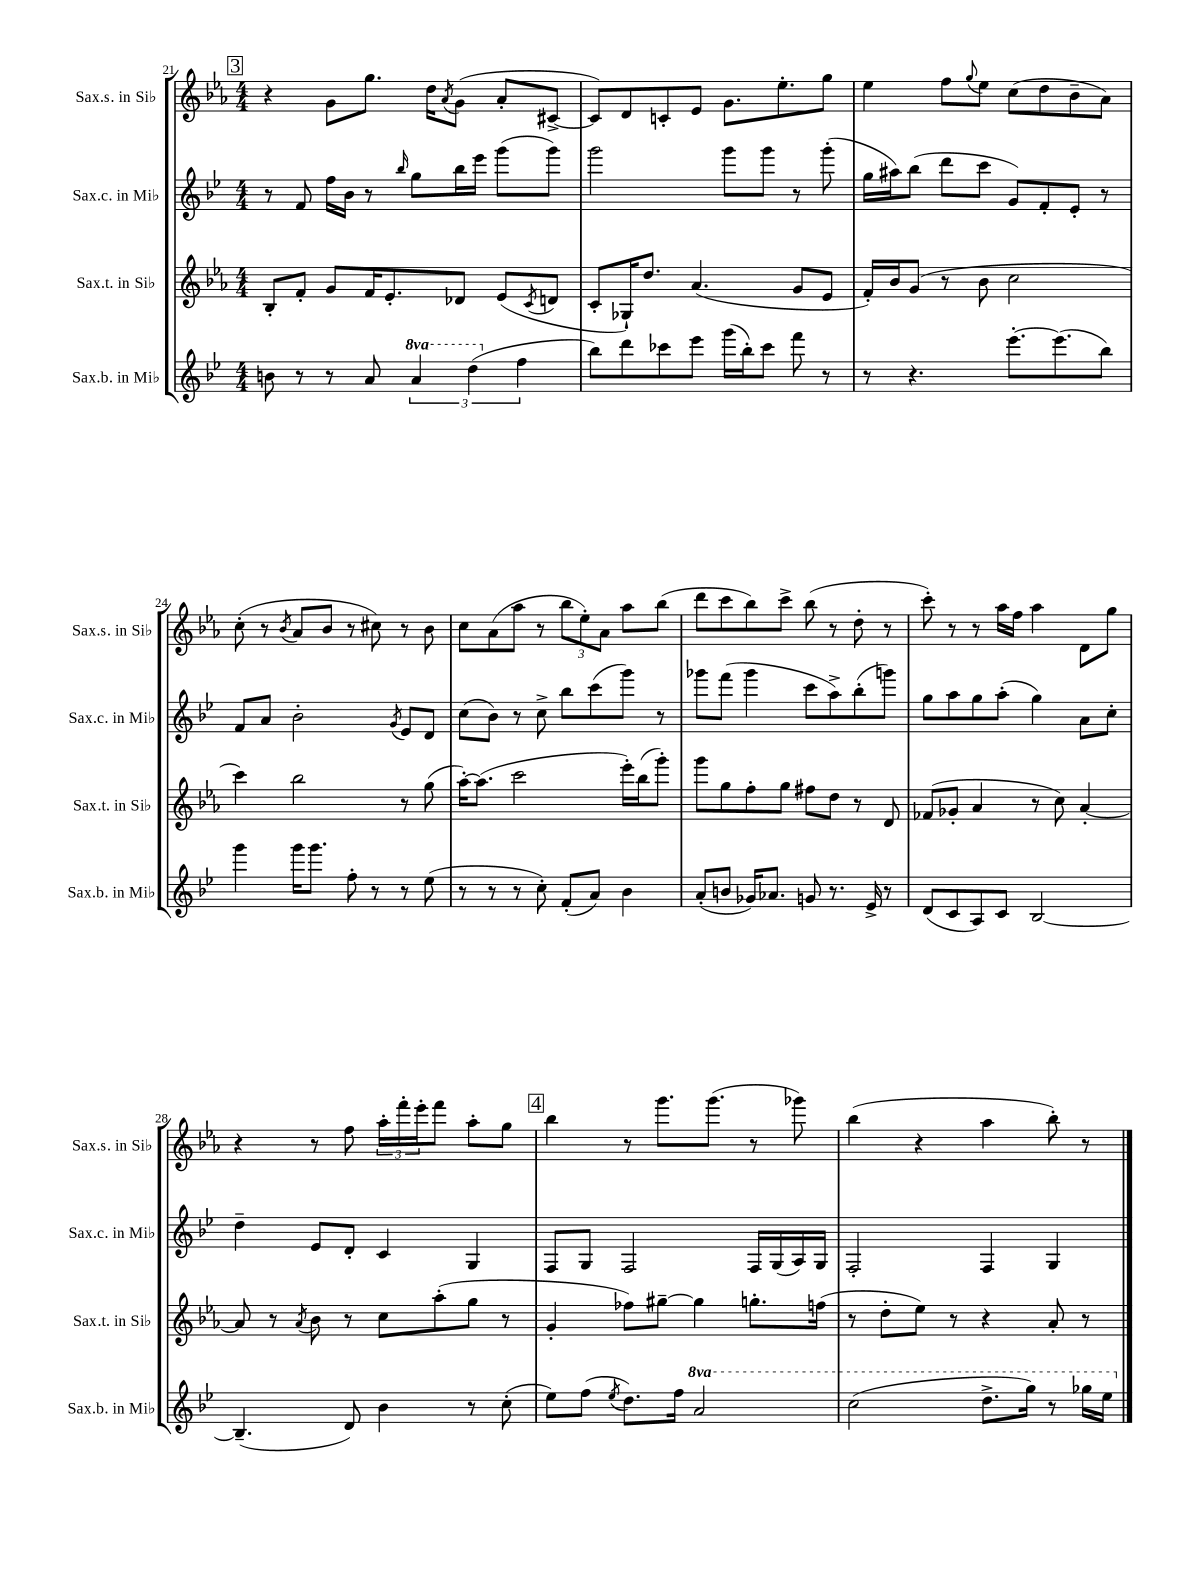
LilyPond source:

<<
\new StaffGroup <<
\new Staff = "s0" \with { instrumentName = "Sax.s. in Sib" shortInstrumentName = "Sax.s. in Sib" } {
    \clef treble \key ees \major \numericTimeSignature \time 4/4
    \mark \markup { \box "3" } r4 g'8 g''8. d''16 \acciaccatura { aes'8 } g'8( aes'8-. cis'8~-> |
    cis'8) d'8 c'8-. ees'8 g'8. ees''8.-. g''8 |
    ees''4 f''8 \appoggiatura { g''8 } ees''8 c''8( d''8 bes'8-- aes'8) |
    c''8-.( r8 \acciaccatura { bes'8 } aes'8 bes'8 r8 cis''8) r8 bes'8 |
    c''8 aes'8( aes''8 r8 \tuplet 3/2 { bes''8 ees''8-.) aes'8 } aes''8 bes''8( |
    d'''8 c'''8 bes''8) c'''8-> bes''8( r8 d''8-. r8 |
    c'''8-.) r8 r8 aes''16 f''16 aes''4 d'8 g''8 |
    r4 r8 f''8 \tuplet 3/2 { aes''16-. f'''16-. ees'''16-. } f'''8 aes''8-. g''8 |
    \mark \markup { \box "4" } bes''4 r8 g'''8. g'''8.( r8 ges'''8) |
    bes''4( r4 aes''4 bes''8-.) r8 \bar "|." |
}
\new Staff = "s1" \with { instrumentName = "Sax.c. in Mib" shortInstrumentName = "Sax.c. in Mib" } {
    \clef treble \key bes \major \numericTimeSignature \time 4/4
    \mark \markup { \box "3" } r8 f'8 f''16 bes'16 r8 \grace { bes''16 } g''8 bes''16 ees'''16 g'''8( g'''8) |
    g'''2 g'''8 g'''8 r8 g'''8-.( |
    g''16 ais''16) bes''8( d'''8 c'''8 g'8) f'8-. ees'8-. r8 |
    f'8 a'8 bes'2-. \acciaccatura { g'8 } ees'8 d'8 |
    c''8( bes'8) r8 c''8-> bes''8 c'''8( g'''8) r8 |
    ges'''8 f'''8( ges'''4 c'''8 a''8->) bes''8-.( g'''8) |
    g''8 a''8 g''8 a''8-.( g''4) a'8 c''8-. |
    d''4-- ees'8 d'8-. c'4 g4 |
    \mark \markup { \box "4" } f8 g8 f2 f16 g16( a16) g16 |
    f2-. f4 g4 \bar "|." |
}
\new Staff = "s2" \with { instrumentName = "Sax.t. in Sib" shortInstrumentName = "Sax.t. in Sib" } {
    \clef treble \key ees \major \numericTimeSignature \time 4/4
    \mark \markup { \box "3" } bes8-. f'8-. g'8 f'16 ees'8.-. des'8 ees'8( \acciaccatura { c'8 } d'8 |
    c'8-. ges16-!) d''8. aes'4.( g'8 ees'8 |
    f'16-.) bes'16 g'8( r8 bes'8 c''2 |
    c'''4) bes''2 r8 g''8( |
    aes''16~-.) aes''8.( c'''2 ees'''16-.) bes''16( g'''8-.) |
    g'''8 g''8 f''8-. g''8 fis''8 d''8 r8 d'8 |
    fes'8( ges'8-. aes'4 r8 c''8) aes'4~-. |
    aes'8 r8 \acciaccatura { aes'8 } bes'8 r8 c''8 aes''8-.( g''8 r8 |
    \mark \markup { \box "4" } g'4-. fes''8) gis''8~-- gis''4 g''8.-. f''16( |
    r8 d''8-. ees''8) r8 r4 aes'8-. r8 \bar "|." |
}
\new Staff = "s3" \with { instrumentName = "Sax.b. in Mib" shortInstrumentName = "Sax.b. in Mib" } {
    \clef treble \key bes \major \numericTimeSignature \time 4/4 \set Staff.ottavationMarkups = #ottavation-simple-ordinals
    \mark \markup { \box "3" } b'8 r8 r8 a'8 \tuplet 3/2 { \ottava #1 a''4 d'''4( \ottava #0 f''4 } |
    bes''8) d'''8 ces'''8 ees'''8 g'''16( bes''16-.) ces'''8 f'''8 r8 |
    r8 r4. ees'''8.~-. ees'''8.( bes''8) |
    g'''4 g'''16 g'''8. f''8-. r8 r8 ees''8( |
    r8 r8 r8 c''8-.) f'8-.( a'8) bes'4 |
    a'8-.( b'8 ges'16) aes'8. g'8 r8. ees'16-> r8 |
    d'8( c'8 a8) c'8 bes2~ |
    bes4.--( d'8) bes'4 r8 c''8-.( |
    \mark \markup { \box "4" } ees''8) f''8( \acciaccatura { ees''8 } d''8.) f''16 \ottava #1 a''2 |
    c'''2( d'''8.-> g'''16) r8 ges'''16 ees'''16 \ottava #0 \bar "|." |
}
>>
>>
\layout { \context { \Score currentBarNumber = #21 } }
